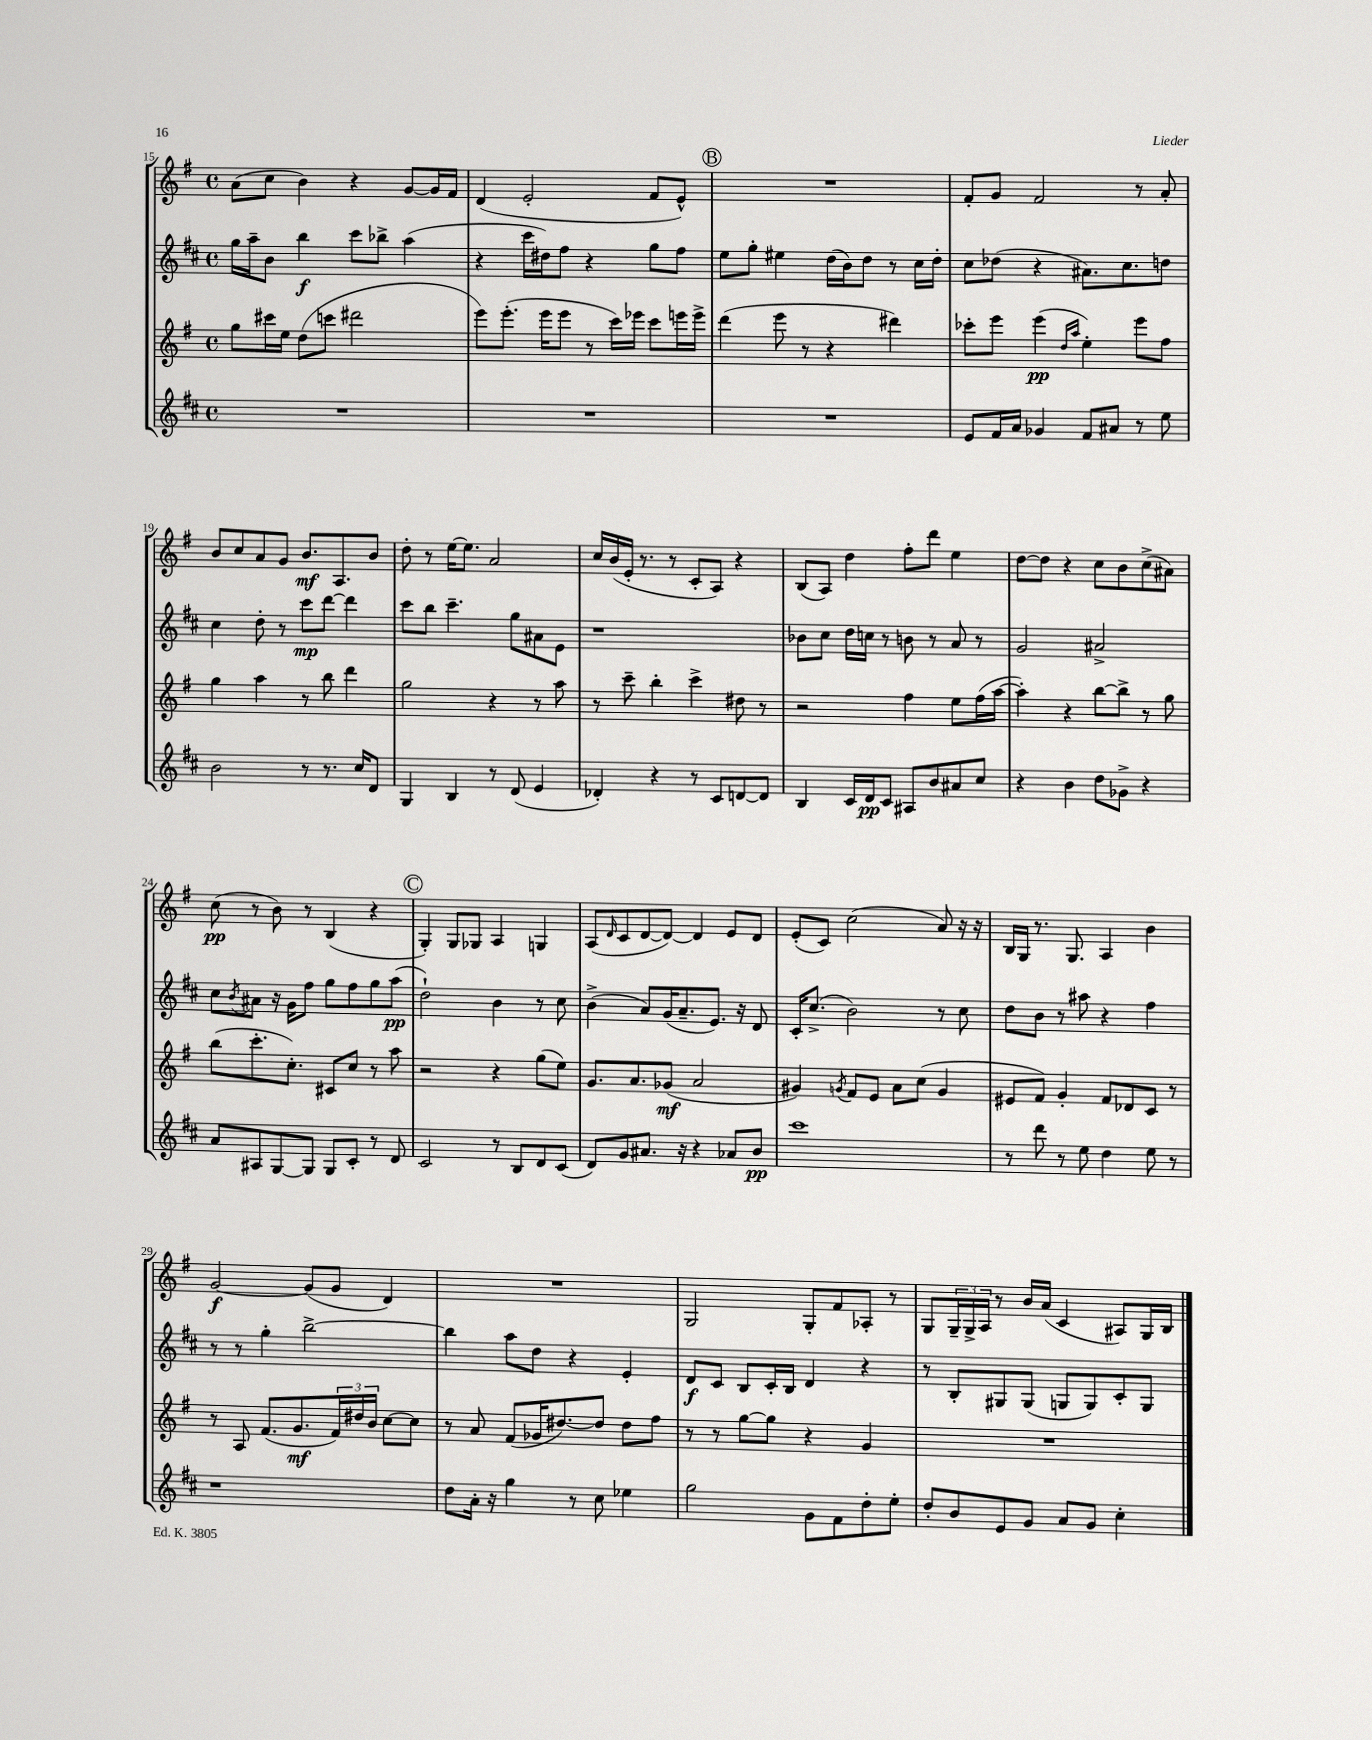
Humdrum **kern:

**kern	**kern	**kern	**kern
*staff4	*staff3	*staff2	*staff1
*clefG2	*clefG2	*clefG2	*clefG2
*k[f#c#]	*k[f#]	*k[f#c#]	*k[f#]
*M4/4	*M4/4	*M4/4	*M4/4
*met(c)	*met(c)	*met(c)	*met(c)
1r	8gg	16gg	(8a
.	.	16aa~	.
.	16ccc#	8b	8cc
.	16ee	.	.
.	(8dd	4bb	4b)
.	8ccc	.	.
.	2ddd#	8ccc#	4r
.	.	8bb-^	.
.	.	(4aa	[8g
.	.	.	16g]
.	.	.	16f#
=	=	=	=
1r	8eee)	4r	(4d
.	(8.eee'	.	.
.	.	16ccc#	2e'
.	16eee	16dd#)	.
.	8eee	8ff#	.
.	8r	4r	.
.	16ccc)	.	.
.	16eee-	.	.
.	8ccc	8gg	8f#
.	16eee	8ff#	8e^^)
.	16eee^	.	.
=	=	=	=
1r	(4ddd	8ee	1r
.	.	8gg'	.
.	8eee	4ee#	.
.	8r	.	.
.	4r	(16dd	.
.	.	16b)	.
.	.	8dd	.
.	4ddd#)	8r	.
.	.	16cc#	.
.	.	16dd'	.
=	=	=	=
8e	8ccc-'	8cc#	8f#'
16f#	8eee	(8dd-	8g
16a	.	.	.
4g-	(4eee	4r	2f#
.	16qqdd	.	.
.	16qqaa	.	.
8f#	4ee')	8.a#)	.
8a#	.	.	.
.	.	8.cc#	.
8r	8eee	.	8r
8ee	8ff#	8dd	8a'
=	=	=	=
2b	4gg	4cc#	8b
.	.	.	8cc
.	4aa	8dd'	8a
.	.	8r	8g
8r	8r	8ccc#	8.b
8.r	8bb	[8ddd	.
.	.	.	8.A
.	4ddd	4ddd]	.
16cc#	.	.	.
8d	.	.	8b
=	=	=	=
4G	2gg	8ccc#	8dd'
.	.	8bb	8r
4B	.	4.ccc#~	[16ee
.	.	.	8.ee]
8r	4r	.	2a
(8d	.	8gg	.
4e	8r	8a#	.
.	8aa	8e	.
=	=	=	=
4d-')	8r	1r	16cc
.	.	.	(16b
.	8ccc~	.	16e'
.	.	.	8.r
4r	4bb'	.	.
.	.	.	8r
8r	4ccc^	.	8c'
8c#	.	.	8A)
[8d	8dd#	.	4r
8d]	8r	.	.
=	=	=	=
4B	2r	8b-	(8B
.	.	8cc#	8A)
16c#	.	16dd	4dd
16d	.	16cc	.
8c#	.	8r	.
8A#	4ff#	8b	8ff#'
8b	.	8r	8ddd
8a#	8ee	8a	4ee
8cc#	(16ff#	8r	.
.	[16aa	.	.
=	=	=	=
4r	4aa'])	2g	[8dd
.	.	.	8dd]
4b	4r	.	4r
8dd	[8bb	2a#^	8cc
8g-^	8bb^]	.	8b
4r	8r	.	(8cc^
.	8gg	.	8a#)
=	=	=	=
8a	(8bb	8cc#	(8cc
.	.	8qb	.
8A#	8.ccc'	8a#	8r
[8G	.	16r	8b)
.	8.cc')	16g	.
8G]	.	8ff#	8r
8G	8c#	8gg	(4B
8c#'	8cc	8ff#	.
8r	8r	8gg	4r
8d	8aa	(8aa	.
=	=	=	=
2c#	2r	2dd`)	4G')
.	.	.	8G
.	.	.	8G-
8r	4r	4b	4A
8B	.	.	.
8d	(8gg	8r	4G
(8c#	8ee)	8cc#	.
=	=	=	=
8d)	8.g	(4b^	(8A
.	.	.	16qqd
8g	.	.	8c
.	8.a	.	.
8.a#	.	8a)	[8d
.	(8g-	(16g	8d_)
16r	.	8.a~	.
4r	2a	.	4d]
.	.	8.e)	.
8a-	.	.	8e
.	.	16r	.
8b	.	8d	8d
=	=	=	=
1ccc#	4g#)	16c#'	(8e'
.	.	(8.cc#^	.
.	.	.	8c)
.	8qg	.	.
.	8f#	2b)	(2cc
.	8e	.	.
.	8a	.	.
.	(8cc	.	.
.	4g	8r	8a)
.	.	8cc#	16r
.	.	.	16r
=	=	=	=
8r	8e#	8dd	16B
.	.	.	16G
8ddd	8f#)	8b	8.r
8r	4g'	8r	.
.	.	.	8.G
8ee	.	8aa#	.
4dd	8f#	4r	4A
.	8d-	.	.
8ee	8c	4ff#	4b
8r	8r	.	.
=	=	=	=
1r	8r	8r	[2g
.	8A	8r	.
.	(8.f#	4gg'	.
.	8.g	.	.
.	.	[2bb^	(8g]
.	24f#)	.	8g
.	24dd#	.	.
.	24b	.	.
.	[8cc	.	4d)
.	8cc]	.	.
=	=	=	=
8dd	8r	4bb]	1r
16a'	8a	.	.
16r	.	.	.
4gg	(8f#	8aa	.
.	16g-	8dd	.
.	[8.dd#)	.	.
8r	.	4r	.
8cc#	8dd#]	.	.
4ee-	8dd#	4e'	.
.	8ff#	.	.
=	=	=	=
2gg	8r	8d	2G
.	8r	8c#	.
.	[8gg	8B	.
.	8gg]	16c#'	.
.	.	16B	.
8g	4r	4d	8G'
8f#	.	.	8f#
8dd'	4g	4r	8A-'
8ee'	.	.	8r
=	=	=	=
8dd'	1r	8r	8G
8b	.	8B'	24G~
.	.	.	24G^
.	.	.	24A
8e	.	8G#	8r
8g	.	(8G#	16b
.	.	.	(16a
8a	.	8G	4c
8g	.	8G)	.
4cc#'	.	8c#'	8A#)
.	.	8G	16G
.	.	.	16B
==	==	==	==
*-	*-	*-	*-
